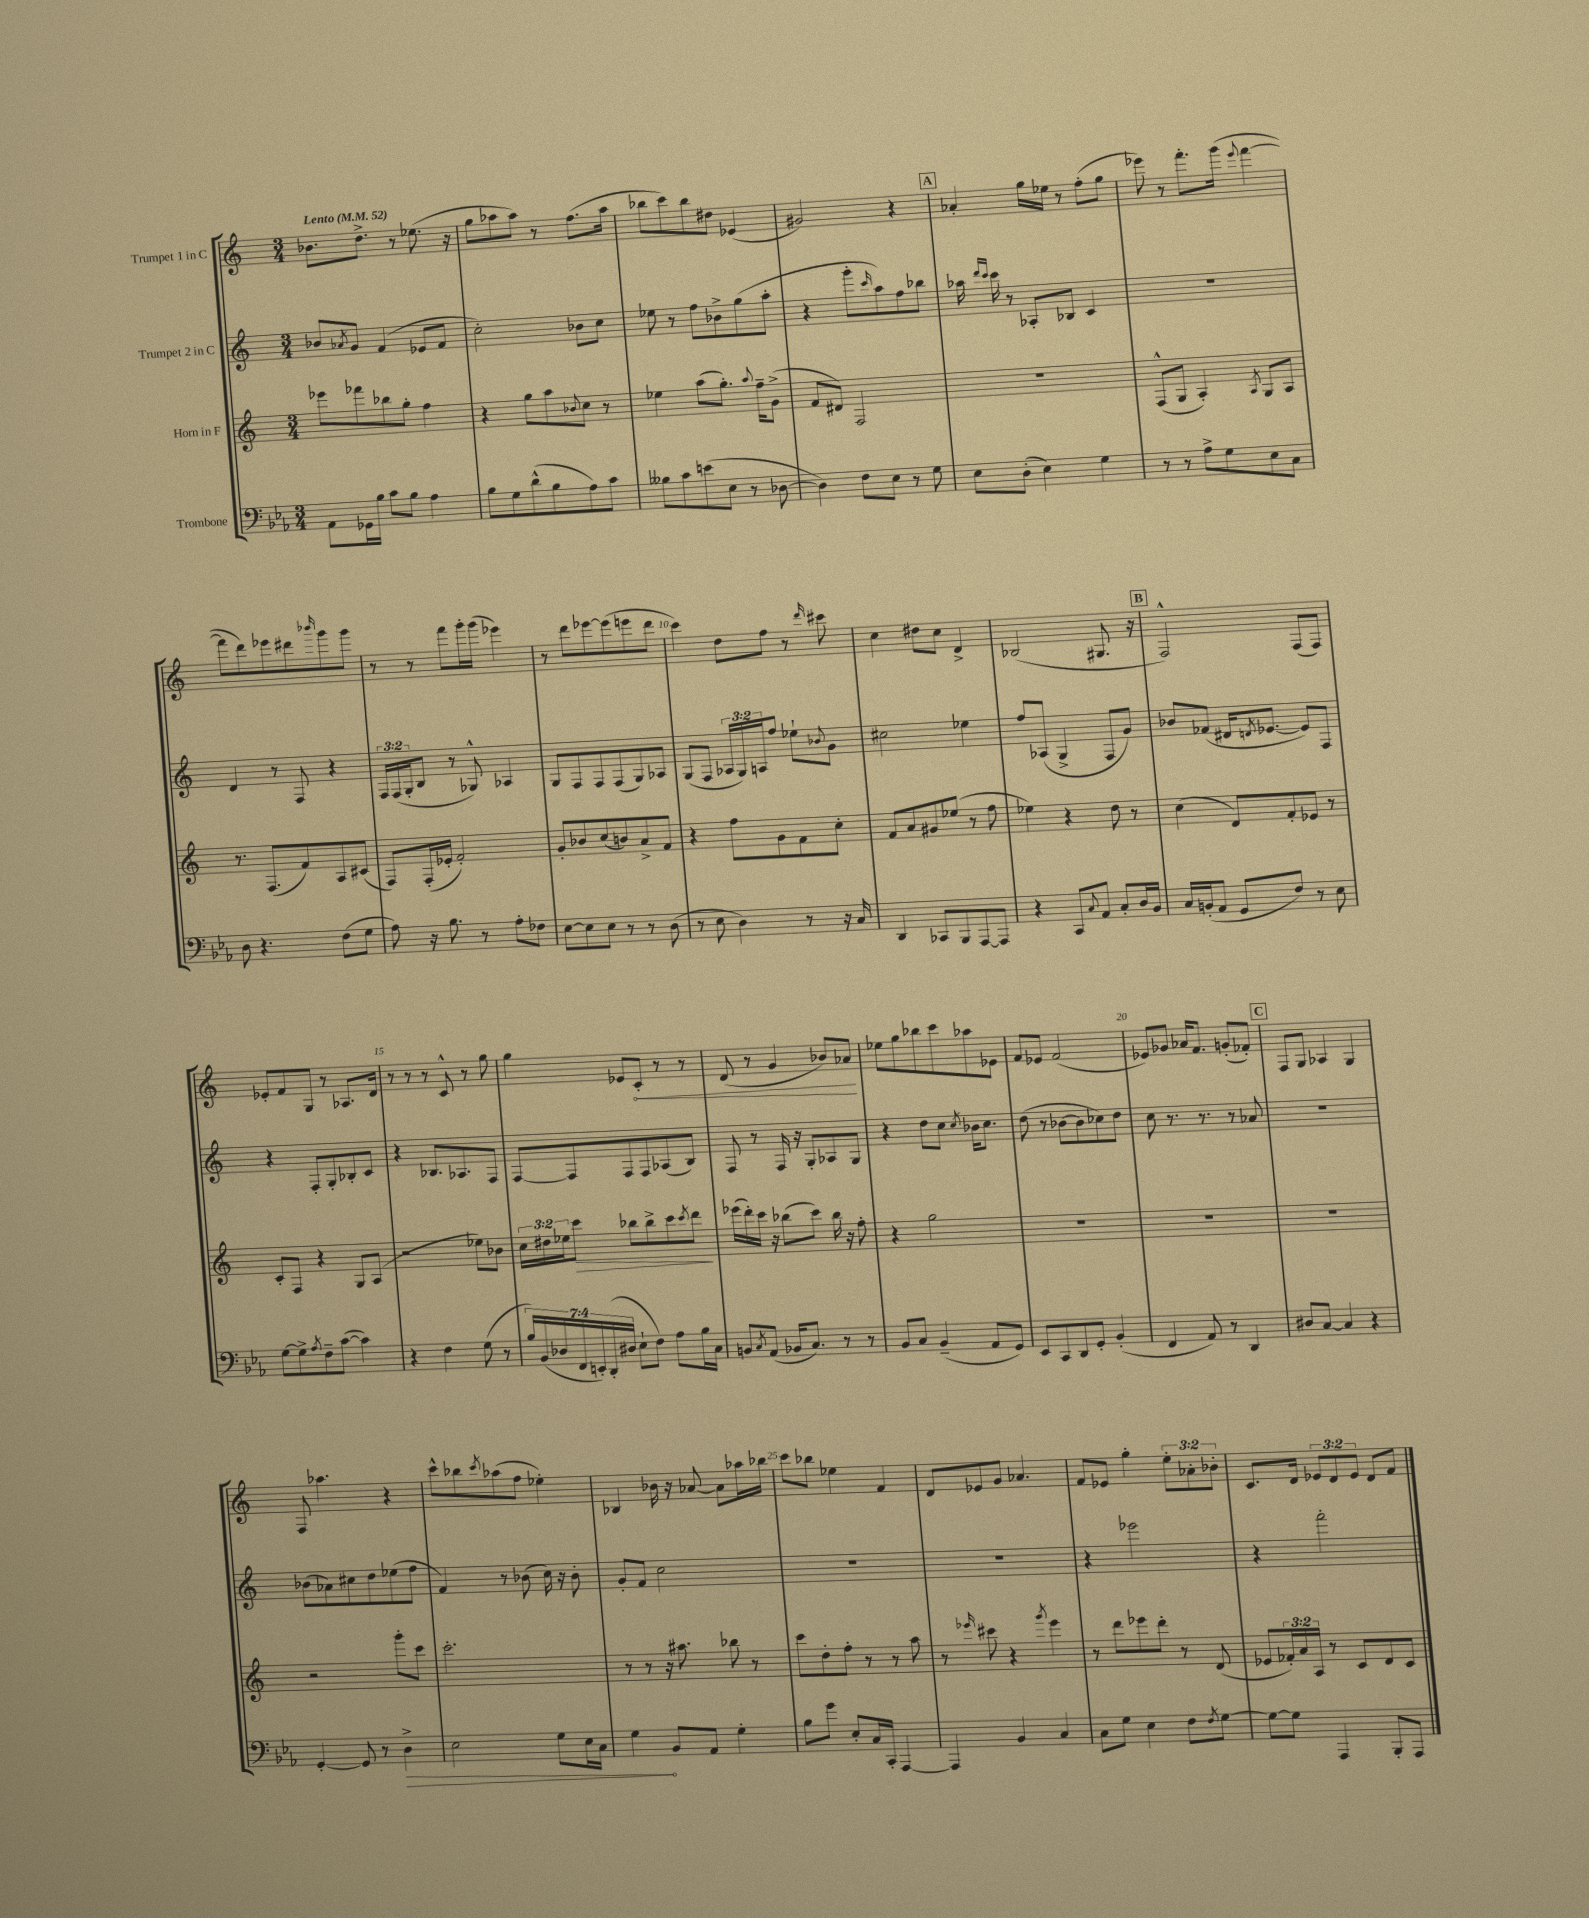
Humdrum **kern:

**kern	**kern	**kern	**kern
*staff4	*staff3	*staff2	*staff1
*clefF4	*clefG2	*clefG2	*clefG2
*k[b-e-a-]	*k[]	*k[]	*k[]
*M3/4	*M3/4	*M3/4	*M3/4
*MM52	*MM52	*MM52	*MM52
8AA-	8eee-	8b-	8.b-
.	.	8qa-	.
16GG-	8fff-	8g	.
16B-	.	.	8.dd^
8c	8bb-	(4f	.
8B-	8gg'	.	8r
4A-	4ff	8e-	(8.ee-
.	.	8f	.
.	.	.	16r
=	=	=	=
8B-	4r	2cc')	8gg
8G	.	.	8aa-
(8d^^	8gg	.	8aa-)
8B-	8aa	.	8r
.	8qqb-	.	.
8A-)	8cc	8b-	(8.ff
8c	8r	8cc	.
.	.	.	16aa-
=	=	=	=
8B--	4ee-	8ee-	8bb-
8c	.	8r	8ccc)
(8e	(8aa	8ff	8bb-
8E-	8.gg')	8b-^	8dd#
8r	.	(8gg	(4e-
.	8qqaa	.	.
.	16ff~	.	.
[8D-	(8g^	8aa'	.
=	=	=	=
4D-])	8f	4r	2g#)
.	8d#)	.	.
8F	2F	8ggg'	.
.	.	16qqccc	.
8E-	.	8aa)	.
8r	.	8ff	4r
8G	.	8bb-	.
=	=	=	=
8E-	2.r	16aa-	4a-'
.	.	16qqddd	.
.	.	16qqccc	.
.	.	16ccc	.
(8D'	.	8r	.
4E-)	.	8A-'	16gg
.	.	.	16ee-
.	.	8B-	8r
4G	.	4c	(8ff'
.	.	.	8gg
=	=	=	=
8r	(8F^^	2.r	8eee-)
8r	8G	.	8r
8A-^	4A')	.	8.fff'
8G	.	.	.
.	.	.	(16ggg
.	8qA	.	8qqeee-
8E-	8G	.	[4fff
8C	8A	.	.
=	=	=	=
8D	8.r	4d	8fff]
4.r	.	.	8ddd)
.	(8.F	.	.
.	.	8r	8eee-
.	8f)	8F	8ddd#
.	.	.	16qqbbb-
(8F	8A	4r	8ggg
8G	(8c#	.	8ggg
=	=	=	=
8A-)	8F)	24F	8r
.	.	(24F	.
.	.	24G'	.
16r	(16F'	8B	8r
8.B-	16e-'	.	.
.	2f')	8r	8fff
8r	.	8G-^^)	16ggg'
.	.	.	(16ggg
8A-'	.	4A-	4eee-)
8F-	.	.	.
=	=	=	=
[8E-	8g'	8G	8r
8E-]	8b-	8F	8ddd
8E-	(8cc	8F	[8eee-
8r	8b)	(8F	(8eee-]
8r	8a^	8G)	8eee
(8D	8f	8A-	8ddd
=	=	=	=
8r	4r	(8G	4ccc)
8E-	.	8F	.
4D)	8ff	24A-	8dd
.	.	24G)	.
.	.	24A	.
.	8g	8ff	8ff
8r	8f	8ee-`	8r
.	.	8qqb-	16qqddd
16r	8cc'	8g	8ccc#
16C	.	.	.
=	=	=	=
4DD	8f	2cc#	4cc
.	8a	.	.
8CC-	8g#	.	8dd#
8BBB-	(8ee-	.	8cc
[8AAA-	8r	4ee-	4d^
8AAA-]	8ff	.	.
=	=	=	=
4r	4ee-)	8ff	(2B-
.	.	(8A-	.
8CC	4r	4G^	.
8qqC	.	.	.
8AA-	.	.	.
8C'	8dd	8F	8.G#
16D	8r	8g)	.
16BB-	.	.	16r
=	=	=	=
16C	(4cc	8b-	2F^^)
(16BB'	.	.	.
8AA-	.	(8f-	.
8GG	8d)	16d#	.
.	.	8qd	.
.	.	[8.e-	.
8F)	8f'	.	.
8r	8e-	8e-])	(8F
8E-	8r	8F	8F)
=	=	=	=
[8G	8c'	4r	8e-'
8G^]	8F	.	8f
8qA-	.	.	.
8F~	4r	8F'	8G
([8c	.	8G'	8r
4c])	8G	8B-'	8.A-
.	(8A	8c	.
.	.	.	16d
=	=	=	=
4r	2r	4r	8r
.	.	.	8r
4F	.	8.B-	8r
.	.	.	8c^^
.	.	8.A-	.
(8G	8ee-)	.	8r
8r	8b-	8F	8gg
=	=	=	=
28B-)	24cc	[8F	4gg
(28BB-	.	.	.
.	24dd#	.	.
28D-	.	.	.
.	24ee-	.	.
28FF	.	.	.
.	8ccc	8F]	.
28EE')	.	.	.
(28DD'	.	.	.
28D#	.	.	.
8E-`	8bb-	8F	8e-
8F)	8bb-^	8F	8c'
8A-	8ccc	(8A-	8r
.	8qccc	.	.
16B-	8ddd	8B)	8r
16C	.	.	.
=	=	=	=
8BB	(16eee-	8F	(8d
.	16ddd')	.	.
8qC	.	.	.
(8AA-	16ccc	8r	8r
.	16r	.	.
16BB-	(8bb-	16F	4g
8.C)	.	16r	.
.	8ccc)	8G'	.
8r	16bb-	8A-	8b-)
.	16r	.	.
8r	8ff'	8G	8a-
=	=	=	=
8BB-	4r	4r	8ee-
8C	.	.	8gg
(4BB-~	2gg	8dd	8bb-
.	.	8cc	8ccc
.	.	8qcc	.
8AA-	.	16b-	8aa-
.	.	8.cc	.
8GG)	.	.	8e-
=	=	=	=
8EE-	2.r	(8dd	8f
8CC	.	8r	8e-
8DD	.	[8b-	(2f
8GG'	.	8b-]	.
(4BB-'	.	8cc-)	.
.	.	8dd	.
=	=	=	=
4FF	2.r	8cc	8e-)
.	.	8.r	8g-
8AA-)	.	.	16a-
.	.	8.r	8.f
8r	.	.	.
4DD	.	8r	(8g'
.	.	8a-	8f-')
=	=	=	=
8D#	2.r	2.r	8F
[8C	.	.	8G
4C]	.	.	4A-
4r	.	.	4G
=	=	=	=
[4GG'	2r	(8b-	8F
.	.	8a-)	4.aa-
8GG]	.	8cc#	.
8r	.	8dd	.
4D^	8ggg'	(8ee-	4r
.	8ccc	8ff	.
=	=	=	=
2E-	2.ccc'	4f)	8ccc^^
.	.	.	8bb-
.	.	.	8qccc
.	.	8r	(8aa-
.	.	(8b-	8ff
8G	.	16cc)	4ee-')
.	.	16r	.
16E-	.	8b-'	.
16C	.	.	.
=	=	=	=
4G	8r	8g'	4B-
.	8r	8f	.
8BB-	16r	2cc	16b-
.	8.aa#	.	16r
8AA-	.	.	[8a-
4G'	8bb-	.	8a-]
.	8r	.	16aa-
.	.	.	16bb-
=	=	=	=
8B-	8ccc	2.r	8ccc
8g	8dd'	.	8bb-
8E-'	8ff'	.	4ee-
16C	8r	.	.
16CC'	.	.	.
[4AAA-	8r	.	4f
.	8aa	.	.
=	=	=	=
4AAA-]	8r	2.r	8d
.	16qqeee-	.	.
.	8ccc#	.	8e-
4BB-	4r	.	8g
.	.	.	4.a-
.	8qggg	.	.
4C	4eee-	.	.
=	=	=	=
8C	8r	4r	8f
8G	8ddd	.	8e-
4E-	8eee-	2eee-	4gg'
.	8ddd'	.	.
8F	8r	.	12ee'
.	.	.	12a-'
8qF	.	.	.
[8G	(8d	.	.
.	.	.	12b-'
=	=	=	=
8G_	8e-	4r	8.c
8G]	24f-')	.	.
.	24a	.	.
.	.	.	16d
.	24A	.	.
4AAA-	8r	2fff'	12e-
.	.	.	12d
.	8c	.	.
.	.	.	12e-
8BBB-'	8d	.	8d
8AAA-	8c	.	8f
==	==	==	==
*-	*-	*-	*-
